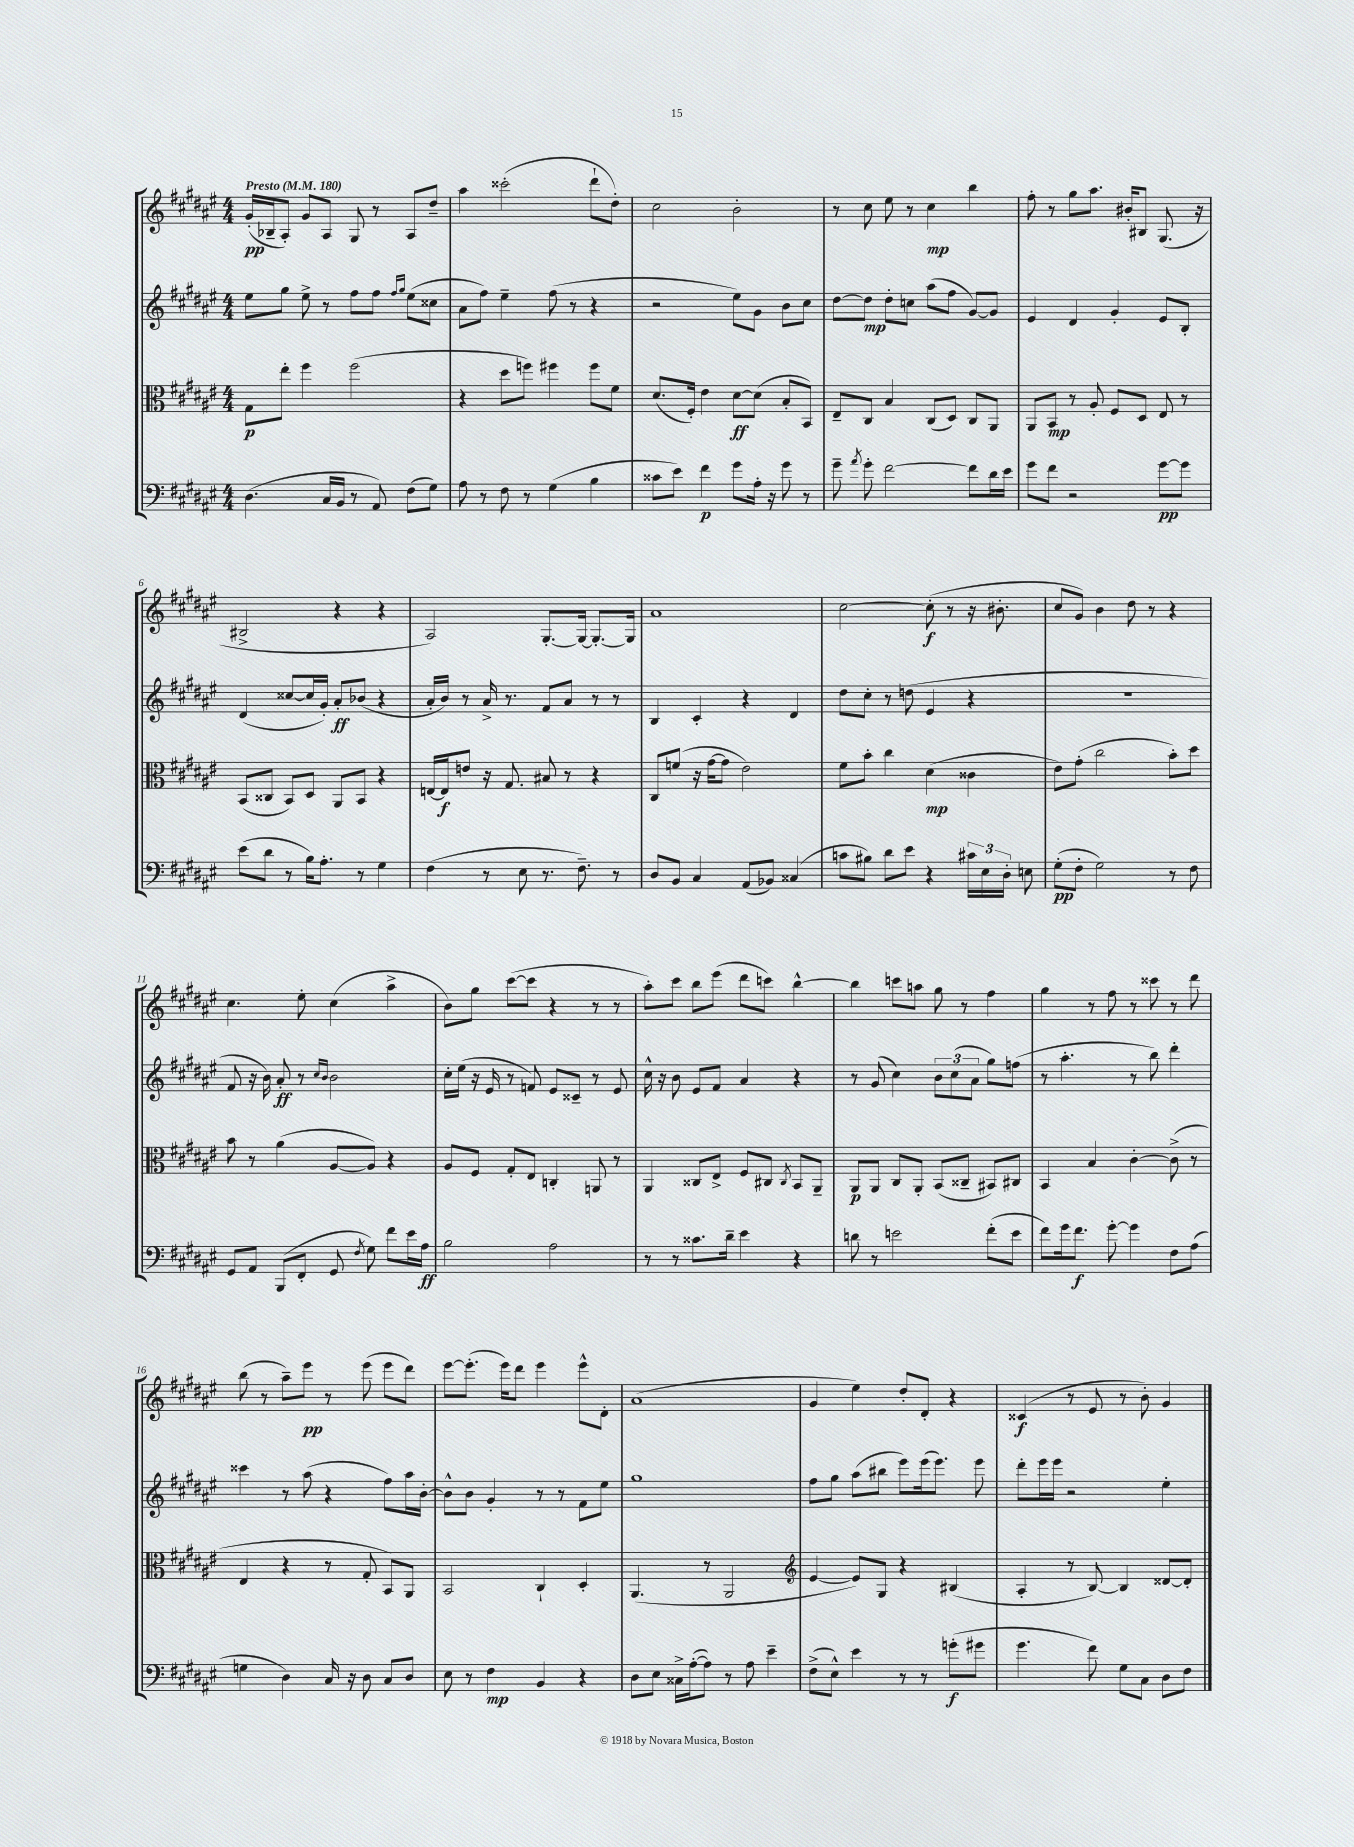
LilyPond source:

<<
\new StaffGroup <<
\new Staff = "s0" {
    \clef treble \key fis \major \numericTimeSignature \time 4/4 \tempo "Presto" 4 = 180
    \autoBeamOff gis'16[-.\pp( bes16-- ais8]-.) gis'8[ ais8] gis8 r8 ais8[ dis''8]-- |
    ais''4 cisis'''2-.( dis'''8[-! dis''8]-.) |
    cis''2 b'2-. |
    r8 cis''8 eis''8 r8 cis''4\mp b''4 |
    fis''8-. r8 gis''8[ ais''8.] bis'16[-. bis8] gis8.( r16 |
    bis2-> r4 r4 |
    ais2) gis8.[~-. gis16]~ gis8.[~-. gis16] |
    ais'1 |
    cis''2~ cis''8-.\f( r8 r16 bis'8.-. |
    cis''8[ gis'8]) b'4 dis''8 r8 r4 |
    cis''4. eis''8-. cis''4( ais''4-> |
    b'8[) gis''8] cis'''8[~( cis'''8] r4 r8 r8 |
    ais''8[-.) cis'''8] b''8[ eis'''8]( dis'''8[ c'''8]) b''4~-^ |
    b''4 c'''8[ a''8] gis''8 r8 fis''4 |
    gis''4 r8 fis''8 r8 cisis'''8 r8 dis'''8 |
    b''8( r8 ais''8[--) eis'''8]\pp r8 eis'''8( eis'''8[ dis'''8]) |
    eis'''8[~ eis'''8.]-.( eis'''16[) dis'''8] eis'''4 eis'''8[-^ dis'8]-. |
    ais'1( |
    gis'4 eis''4) dis''8[-. dis'8]-. r4 |
    cisis'4\f( r8 eis'8 r8 b'8-.) gis'4 \bar "|." |
}
\new Staff = "s1" {
    \clef treble \key fis \major \numericTimeSignature \time 4/4
    \autoBeamOff eis''8[ gis''8] eis''8-> r8 fis''8[ fis''8] \grace { fis''16[ gis''16] } eis''8[( cisis''8] |
    ais'8[ fis''8]) eis''4-- fis''8( r8 r4 |
    r2 eis''8[) gis'8] b'8[ cis''8] |
    dis''8[~ dis''8]\mp dis''8[-. c''8] ais''8[( fis''8] gis'8[~) gis'8] |
    eis'4 dis'4 gis'4-. eis'8[ b8]-. |
    dis'4( cisis''8[~ cisis''16 gis'16]-.) ais'8[-.\ff bes'8]( r4 |
    ais'16[-. b'16]) r8 ais'16-> r8. fis'8[ ais'8] r8 r8 |
    b4 cis'4-. r4 dis'4 |
    dis''8[ cis''8]-. r8 d''8( eis'4 r4 |
    R1 |
    fis'8 r16 b'16) ais'8-.\ff r8 \grace { cis''16[ b'16] } b'2 |
    cis''16[-. eis''16]( r16 eis'16 r8 f'8) eis'8[ cisis'8]-- r8 eis'8 |
    cis''16-^ r16 b'8 eis'8[ fis'8] ais'4 r4 |
    r8 gis'8( cis''4) \tuplet 3/2 { b'8[ cis''8( ais'8] } gis''8[) f''8]( |
    r8 ais''4.-. r8 b''8) dis'''4-. |
    cisis'''4 r8 ais''8( r4 fis''8[) ais''16 b'16]~-. |
    b'8[-^ b'8] gis'4-. r8 r8 fis'8[ eis''8] |
    gis''1 |
    fis''8[ gis''8] ais''8[( bis''8] eis'''8[) eis'''16( eis'''8.]) eis'''8 |
    dis'''8[-. eis'''16 eis'''16] r2 eis''4-. \bar "|." |
}
\new Staff = "s2" {
    \clef alto \key fis \major \numericTimeSignature \time 4/4
    \autoBeamOff gis8[\p eis''8]-. fis''4 fis''2( |
    r4 dis''8[ f''8]) fis''4 fis''8[ fis'8] |
    dis'8.[( fis16]-.) eis'4 dis'8[~\ff dis'8]( b8[-. b,8]) |
    eis8[-- cis8] b4 cis8[( dis8]) cis8[ ais,8] |
    ais,8[ b,8]\mp r8 ais8-. fis8[ dis8] eis8 r8 |
    b,8[( cisis8] b,8[) dis8] ais,8[ b,8] r4 |
    e16[~ e16\f e'8] r16 gis8. bis8 r8 r4 |
    cis8[ f'8]( r16 gis'16[~ gis'8] eis'2) |
    fis'8[ b'8]-. cis''4 dis'4\mp( cisis'4 |
    eis'8[) gis'8]-.( cis''2 b'8[-.) dis''8] |
    b'8 r8 ais'4( ais8[~ ais8]) r4 |
    ais8[ fis8] gis8[-. eis8] c4-. a,8 r8 |
    ais,4 cisis8[ eis8]-> fis8[ cis8] \acciaccatura { cis8 } b,8[ ais,8]-- |
    ais,8[\p ais,8] cis8[ ais,8]-. b,8[( cisis8]-- bis,8[) cis8] |
    b,4 b4 cis'4~-. cis'8->( r8 |
    eis4 r4 r8 gis8-. b,8[) ais,8] |
    b,2 cis4-! dis4-. |
    ais,4.( r8 ais,2 |
    \clef treble eis'4~ eis'8[) gis8] r4 bis4( |
    ais4-. r8 b8~) b4 disis'8[~ disis'8]-. \bar "|." |
}
\new Staff = "s3" {
    \clef bass \key fis \major \numericTimeSignature \time 4/4
    \autoBeamOff dis4.( cis16[ b,16] r8 ais,8) fis8[( gis8]) |
    ais8 r8 fis8 r8 gis4( b4 |
    cisis'8[ eis'8]) fis'4\p gis'8[ ais16]-. r16 gis'8 r8 |
    gis'8-- \acciaccatura { ais'8 } gis'8-. fis'2~ fis'8[ dis'16 eis'16] |
    gis'8[ fis'8] r2 gis'8[~\pp gis'8] |
    eis'8[( dis'8] r8 b16[) ais8.]-. r8 gis4 |
    fis4( r8 eis8 r8. fis8.--) r8 |
    dis8[ b,8] cis4 ais,8[( bes,8]) cisis4( |
    c'8[ bis8]) dis'8[ eis'8] r4 \tuplet 3/2 { cis'16[ eis16 dis16]-. } e8 |
    gis8[-.\pp( fis8]-. gis2) r8 fis8 |
    gis,8[ ais,8] b,,8[( fis,8]-. gis,8 \acciaccatura { fis8 } gis8) fis'8[ eis'16 ais16]\ff |
    b2 ais2 |
    r8 r8 cisis'8.[ dis'16]-- eis'4 r4 |
    d'8 r8 e'2 fis'8[-.( e'8] |
    fis'8[) gis'16 fis'8.]\f gis'8~-. gis'4 fis8[ ais8]( |
    g4 dis4) cis16 r16 dis8 cis8[ dis8] |
    eis8 r8 fis4\mp b,4 r4 |
    dis8[ eis8] cisis16[-> ais16~-.( ais8]) r8 ais8 eis'4-- |
    fis8[->( eis8]-^) eis'4 r8 r8 g'8[-.\f( gis'8] |
    gis'4. fis'8) gis8[ cis8] dis8[ fis8] \bar "|." |
}
>>
>>
